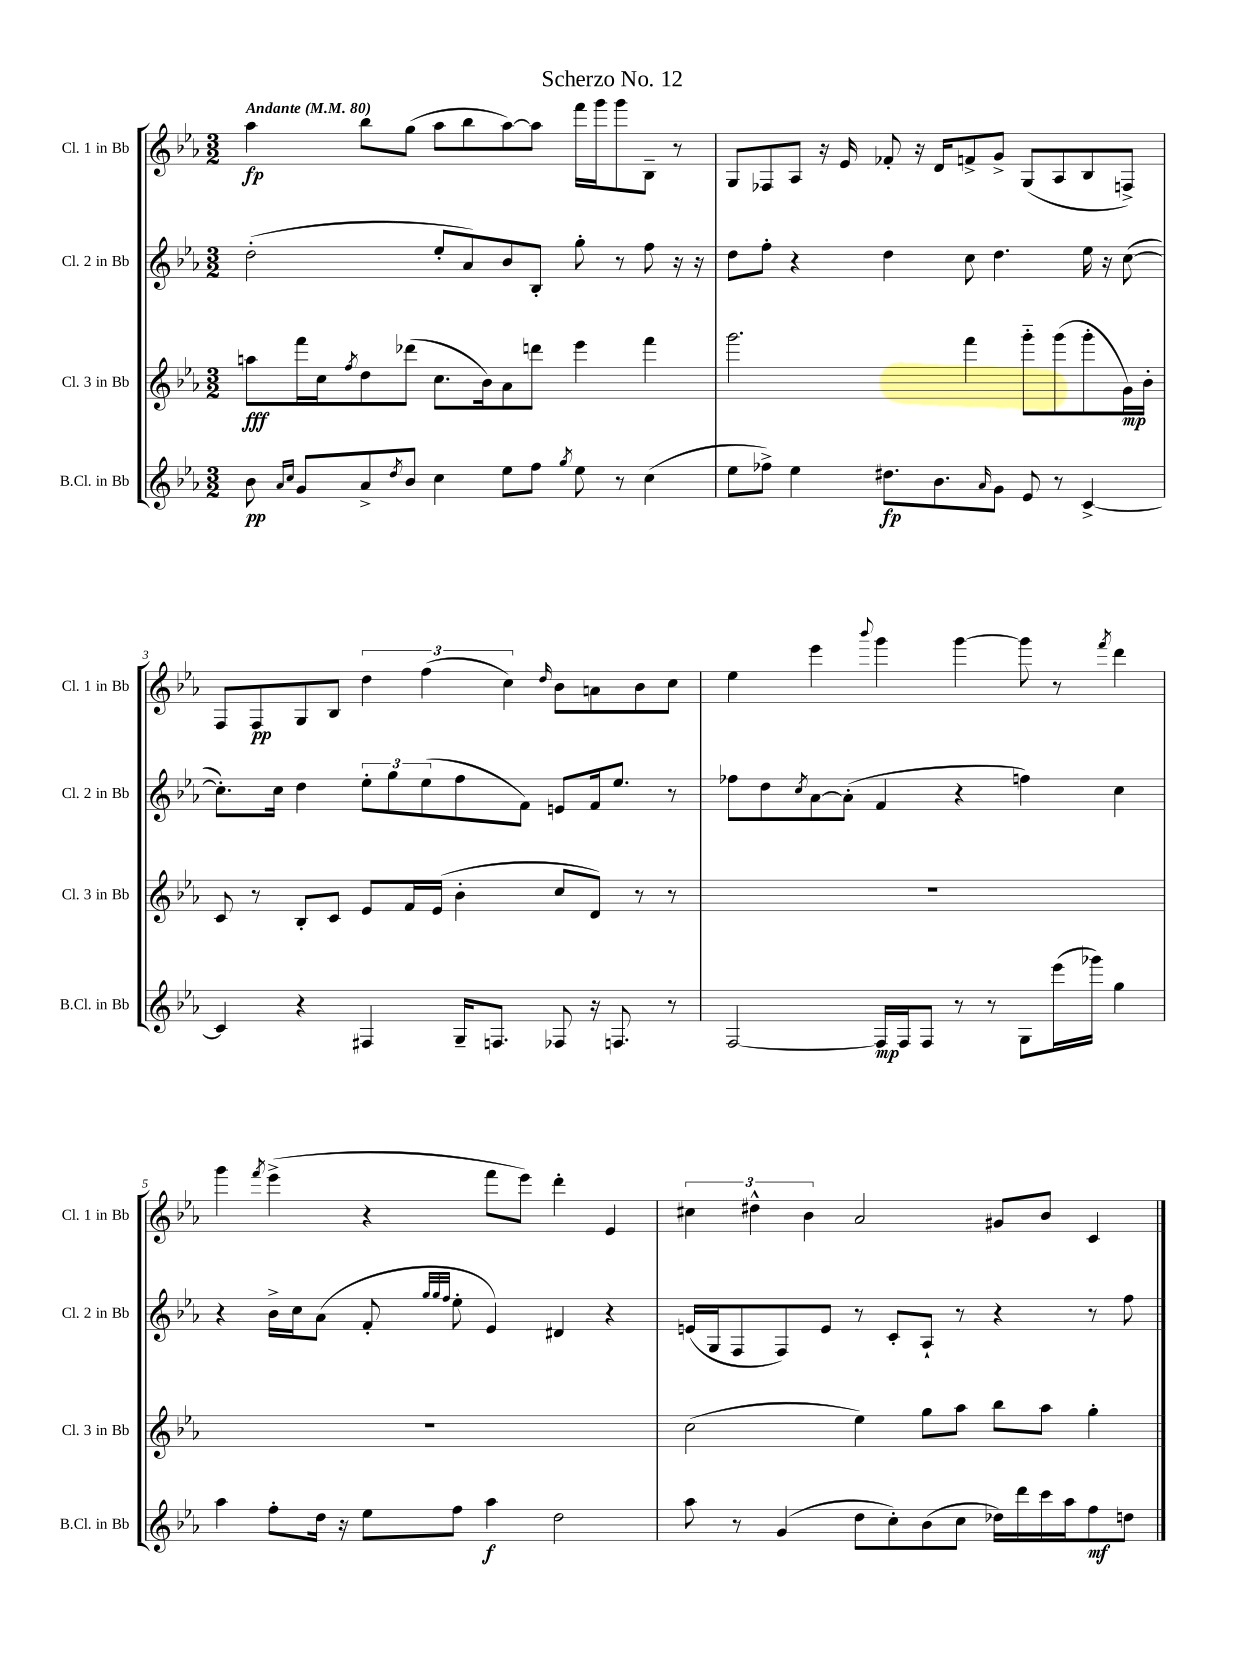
\header { title = "Scherzo No. 12" }
<<
\new StaffGroup <<
\new Staff = "s0" \with { instrumentName = "Cl. 1 in Bb" shortInstrumentName = "Cl. 1 in Bb" } {
    \clef treble \key ees \major \numericTimeSignature \time 3/2 \tempo "Andante" 4 = 80
    aes''4\fp bes''8 g''8( aes''8 bes''8 aes''8~) aes''8 f'''16 g'''16 g'''8 bes8-- r8 |
    g8 fes8 aes8 r16 ees'16 fes'8-. r16 d'16 f'8-> g'8-> g8( aes8 bes8 f8->) |
    f8 f8\pp g8 bes8 \tuplet 3/2 { d''4 f''4( c''4) } \grace { d''16 } bes'8 a'8 bes'8 c''8 |
    ees''4 ees'''4 \appoggiatura { bes'''8 } g'''4 g'''4~ g'''8 r8 \acciaccatura { f'''8 } d'''4 |
    g'''4 \acciaccatura { f'''8 } ees'''4->( r4 f'''8 ees'''8) d'''4-. ees'4 |
    \tuplet 3/2 { cis''4 dis''4-^ bes'4 } aes'2 gis'8 bes'8 c'4 \bar "|." |
}
\new Staff = "s1" \with { instrumentName = "Cl. 2 in Bb" shortInstrumentName = "Cl. 2 in Bb" } {
    \clef treble \key ees \major \numericTimeSignature \time 3/2
    d''2-.( ees''8-. aes'8) bes'8 bes8-. g''8-. r8 f''8 r16 r16 |
    d''8 f''8-. r4 d''4 c''8 d''4. ees''16 r16 c''8~( |
    c''8.-.) c''16 d''4 \tuplet 3/2 { ees''8-. g''8 ees''8( } f''8 f'8) e'8 f'16 ees''8. r8 |
    fes''8 d''8 \acciaccatura { c''8 } aes'8~ aes'8-.( f'4 r4 f''4) c''4 |
    r4 bes'16-> c''16 aes'8( f'8-. \grace { g''32 g''32 f''32 } ees''8-. ees'4) dis'4 r4 |
    e'16( g16 f8 f8) e'8 r8 c'8-. aes8-! r8 r4 r8 f''8 \bar "|." |
}
\new Staff = "s2" \with { instrumentName = "Cl. 3 in Bb" shortInstrumentName = "Cl. 3 in Bb" } {
    \clef treble \key ees \major \numericTimeSignature \time 3/2
    a''8\fff f'''16 c''16 \acciaccatura { f''8 } d''8 des'''8( c''8. bes'16) aes'8 d'''8 ees'''4 f'''4 |
    g'''2. f'''4 g'''8-_ g'''8( g'''8-. g'16\mp) bes'16-. |
    c'8 r8 bes8-. c'8 ees'8 f'16 ees'16( bes'4-. c''8 d'8) r8 r8 |
    R1. |
    R1. |
    c''2( ees''4) g''8 aes''8 bes''8 aes''8 g''4-. \bar "|." |
}
\new Staff = "s3" \with { instrumentName = "B.Cl. in Bb" shortInstrumentName = "B.Cl. in Bb" } {
    \clef treble \key ees \major \numericTimeSignature \time 3/2
    bes'8\pp \grace { aes'16 c''16 } g'8 aes'8-> \acciaccatura { d''8 } bes'8 c''4 ees''8 f''8 \acciaccatura { g''8 } ees''8 r8 c''4( |
    ees''8 fes''8->) ees''4 dis''8.\fp bes'8. \grace { aes'16 } g'8 ees'8 r8 c'4~-> |
    c'4 r4 fis4 g16-- f8. fes8 r16 f8. r8 |
    f2~ f16\mp f16 f8 r8 r8 g8 ees'''16( ges'''16) g''4 |
    aes''4 f''8-. d''16 r16 ees''8 f''8 aes''4\f d''2 |
    aes''8 r8 g'4( d''8 c''8-.) bes'8( c''8 des''16) d'''16 c'''16 aes''16 f''8\mf d''8 \bar "|." |
}
>>
>>
